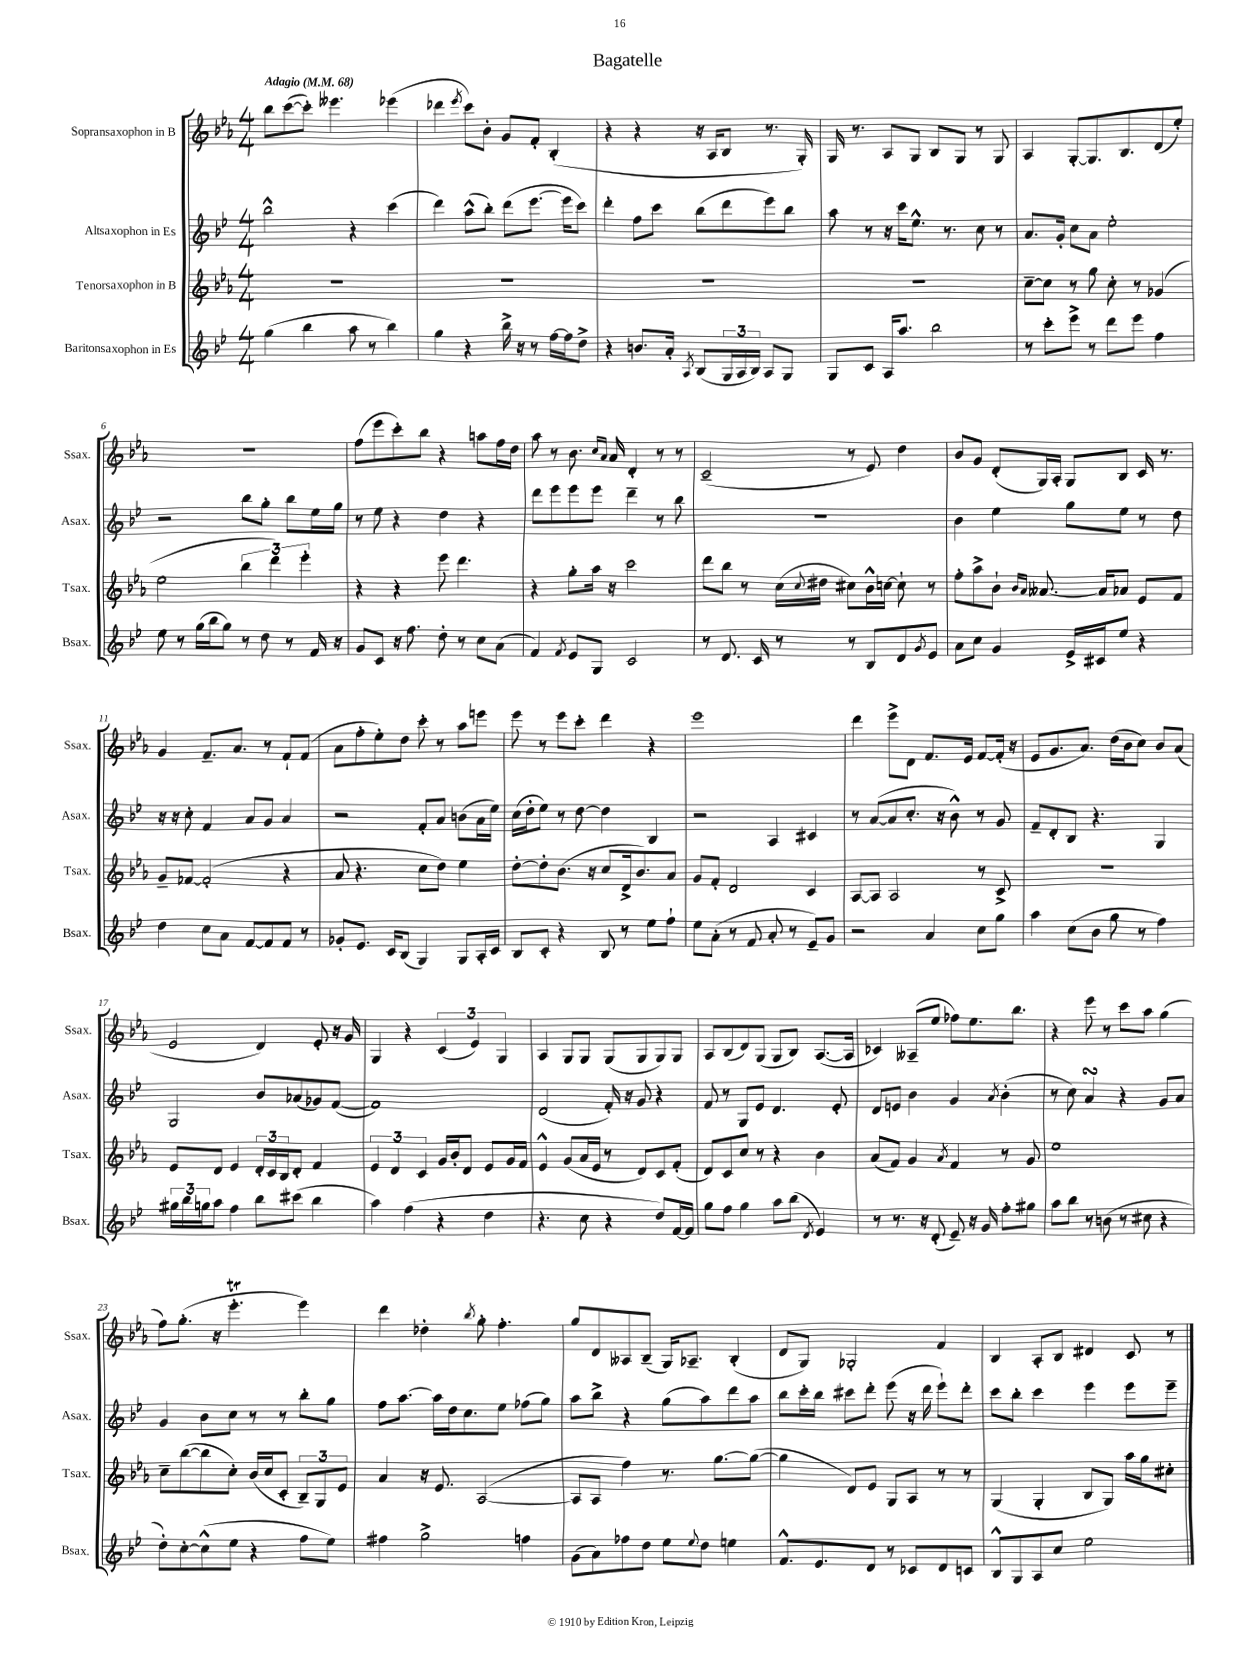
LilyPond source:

\header { title = "Bagatelle" }
<<
\new StaffGroup <<
\new Staff = "s0" \with { instrumentName = "Sopransaxophon in B" shortInstrumentName = "Ssax." } {
    \clef treble \key ees \major \numericTimeSignature \time 4/4 \tempo "Adagio" 4 = 68
    bes''8 c'''8~( c'''8-.) eeses'''4. ees'''4( |
    des'''4 \acciaccatura { ees'''8 } c'''8) bes'8-. g'8 f'8-. bes4-.( |
    r4 r4 r16 aes16 bes8 r8. g16-.) |
    g16 r8. aes8 g8 bes8 g8 r8 g8 |
    aes4 g8~-. g8. bes8. d'8( ees''8-.) |
    R1 |
    f''8( ees'''8 c'''8-.) bes''8 r4 a''8 f''16 d''16 |
    aes''8 r8 bes'8. \grace { c''16 aes'16 } aes'16 d'4-. r8 r8 |
    c'2--( r8 ees'8) d''4 |
    bes'8 g'8 d'8-.( g16) aes16-. g8 bes8 c'16 r8. |
    g'4 f'8.-- aes'8. r8 f'8-! f'8( |
    aes'8 f''8-. ees''8-.) d''8 c'''8-. r8 aes''8 e'''8 |
    ees'''8 r8 ees'''8 c'''8-. d'''4 r4 |
    ees'''1 |
    d'''4 ees'''8-> d'8 f'8. ees'16 f'8~ f'16-.( r16 |
    ees'8 g'8. aes'8.) d''16( bes'16 c''8) bes'8 aes'8( |
    ees'2 d'4) ees'8-. r16 g'16 |
    g4 r4 \tuplet 3/2 { c'4( ees'4) g4 } |
    aes4 g8 g8 g8( g8 g8) g8 |
    aes8 bes8( d'8) g8( g8 bes8) aes8.~( aes16 |
    ces'4) aeses8--( ees''8 fes''8) ees''8. bes''8. |
    r4 ees'''8 r8 c'''8 aes''8 g''4( |
    f''8) g''8.-.( r16 ees'''4.-.\trill ees'''4) |
    d'''4 des''4-. \acciaccatura { bes''8 } g''8-. f''4.-. |
    g''8 d'8 aeses8 bes8--( g16) aes8.-- bes4-.( |
    d'8 g8) ges2-. f'4 |
    bes4 aes8-. bes8 dis'4 c'8 r8 \bar "|." |
}
\new Staff = "s1" \with { instrumentName = "Altsaxophon in Es" shortInstrumentName = "Asax." } {
    \clef treble \key bes \major \numericTimeSignature \time 4/4
    bes''2-^ r4 c'''4( |
    d'''4) a''8-^( bes''8-.) d'''8( ees'''8.~ ees'''16 c'''8) |
    d'''4-. f''8 c'''8 bes''8( d'''8 ees'''8) bes''8 |
    a''8 r8 r16 c'''16 ees''8.-^ r8. c''8 r8 |
    a'8. g'16-. c''8 a'8 ees''2-. |
    r2 bes''8 g''8-. bes''8 ees''16 g''16 |
    r8 ees''8 r4 d''4 r4 |
    d'''8 ees'''8 ees'''8 ees'''8 d'''4-- r8 bes''8 |
    R1 |
    bes'4 ees''4 g''8 ees''8 r8 d''8 |
    r16 r16 c''8-. f'4 a'8 g'8 a'4 |
    r2 f'8-. a'8 b'8( a'16 ees''16) |
    c''16( d''16-. ees''8) r8 d''8~ d''4 bes4 |
    r2 a4 cis'4 |
    r8 a'8~( a'8 c''8.-. r16 bes'8-^) r8 g'8 |
    f'8-- d'8-. bes8 r4. g4 |
    g2 bes'8 aes'8( ges'8) f'8~( |
    f'1) |
    d'2( f'16-.) r16 g'8 r4 |
    f'8 r8 g8 ees'8 d'4. ees'8-. |
    d'8 e'8 bes'4 g'4 \acciaccatura { a'8 } bes'4-.( |
    r8 c''8) a'4\turn r4 g'8 a'8 |
    g'4 bes'8 c''8 r8 r8 bes''8-. g''8 |
    f''8 a''8.~ a''16 d''16 c''8. ees''8 fes''8( g''8) |
    a''8 bes''8-> r4 g''8( a''8) d'''8 a''8 |
    bes''8 c'''16-. bes''16 cis'''8 d'''8-. ees'''8( r16 d'''16 ees'''8-!) d'''8-. |
    c'''8 bes''8-. c'''4 ees'''4 ees'''8 ees'''8-- \bar "|." |
}
\new Staff = "s2" \with { instrumentName = "Tenorsaxophon in B" shortInstrumentName = "Tsax." } {
    \clef treble \key ees \major \numericTimeSignature \time 4/4
    R1 |
    R1 |
    R1 |
    R1 |
    c''8~-- c''8 r8 g''8 c''8-. r8 ges'4( |
    ees''2 \tuplet 3/2 { bes''4 d'''4) ees'''4-. } |
    r4 r4 ees'''8 d'''4. |
    r4 g''8-. aes''16 r16 c'''2 |
    d'''8 bes''8 r8 c''16( \appoggiatura { c''8 } dis''16 cis''8) bes'16-^ c''16~ c''8-! r8 |
    f''8-. aes''8-> bes'8-! \grace { bes'16 aes'16 } aeses'8.~ aeses'16 aes'8 ees'8 f'8 |
    g'8-- fes'8~ fes'2-.( r4 |
    aes'8 r4. c''8 d''8) ees''4 |
    d''8~-. d''8-. bes'8.( r16 c''8 d'16-> bes'8.) aes'8 |
    g'8 f'8-. d'2 c'4 |
    aes8~ aes8 aes2 r8 c'8-> |
    R1 |
    ees'8 d'8 ees'4 \tuplet 3/2 { d'16-. c'16 bes16 } d'8-. f'4 |
    \tuplet 3/2 { ees'4 d'4 c'4 } g'16 bes'16-. d'8 ees'8 g'16 f'16 |
    ees'4-^ g'8( aes'16 ees'16 r8 d'8) c'8 f'8-.( |
    d'8) c'8 c''8 r8 r4 bes'4 |
    aes'8( f'8) g'4 \acciaccatura { aes'8 } f'4 r8 g'8 |
    ees''1 |
    c''8-- bes''8~( bes''8 c''8-.) bes'16( c''16 c'8-. \tuplet 3/2 { bes8--) g8 ees'8 } |
    aes'4 r16 ees'8. aes2~( |
    aes8 aes8 f''4) r8. g''8.~ g''8~( |
    g''4 d'8) ees'8 g8 aes8 r8 r8 |
    g4( g4-. bes8 g8) aes''16 g''16 cis''8-. \bar "|." |
}
\new Staff = "s3" \with { instrumentName = "Baritonsaxophon in Es" shortInstrumentName = "Bsax." } {
    \clef treble \key bes \major \numericTimeSignature \time 4/4
    g''4( bes''4 a''8 r8 bes''4) |
    g''4 r4 bes''16-> r16 r8 f''16~ f''16 d''8-> |
    r4 b'8. a'16-. \acciaccatura { a8 } bes8( \tuplet 3/2 { g16 a16 bes16) } a8 g8 |
    g8 c'8 a16 a''8. bes''2 |
    r8 c'''8-. ees'''8-> r8 d'''8 ees'''8 f''4 |
    ees''8 r8 g''16( bes''16 g''8) r8 d''8 r8 f'16 r16 |
    g'8 c'8 r16 f''8. d''8-. r8 c''8 a'8( |
    f'4) \acciaccatura { f'8 } ees'8 g8 c'2 |
    r8 d'8. c'16 r8 r8 bes8 d'8 \acciaccatura { g'8 } ees'8 |
    a'8 c''8 g'4 ees'16-> cis'16 ees''8 r4 |
    d''4 c''8 a'8 f'8~ f'8 f'8 r8 |
    ges'8-. ees'8. c'16 bes8( g4) g8 a16-. c'16 |
    bes8 c'8-. r4 bes8 r8 ees''8 f''8-! |
    ees''8 a'8-.( r8 f'8 a'8-. r8 ees'8--) g'8 |
    r2 a'4 c''8 g''8 |
    a''4 c''8( bes'8 g''8 r8 f''4) |
    \tuplet 3/2 { gis''16 bes''16 g''16 } a''8 f''4 bes''8 cis'''8( bes''4 |
    a''4) f''4( r4 d''4 |
    r4. c''8 r4 d''8) f'16~ f'16 |
    g''8 f''8 g''4 a''8 bes''8( \acciaccatura { d'8 } ees'4) |
    r8 r8. r16 d'8-.( ees'8--) r16 g'16 f''8-. gis''8 |
    a''8 bes''8 r8 b'8( r8 cis''8 r4 |
    d''8-.) c''8~-. c''8-^( ees''8 r4 f''8 ees''8) |
    fis''4 g''2-> f''4 |
    g'8( a'8) fes''8 d''8 ees''8 \appoggiatura { ees''8 } d''8 e''4 |
    f'8.-^ ees'8. d'8 r8 ces'8 d'8 c'8 |
    bes8-^ g8 a8 c''8 ees''2 \bar "|." |
}
>>
>>
